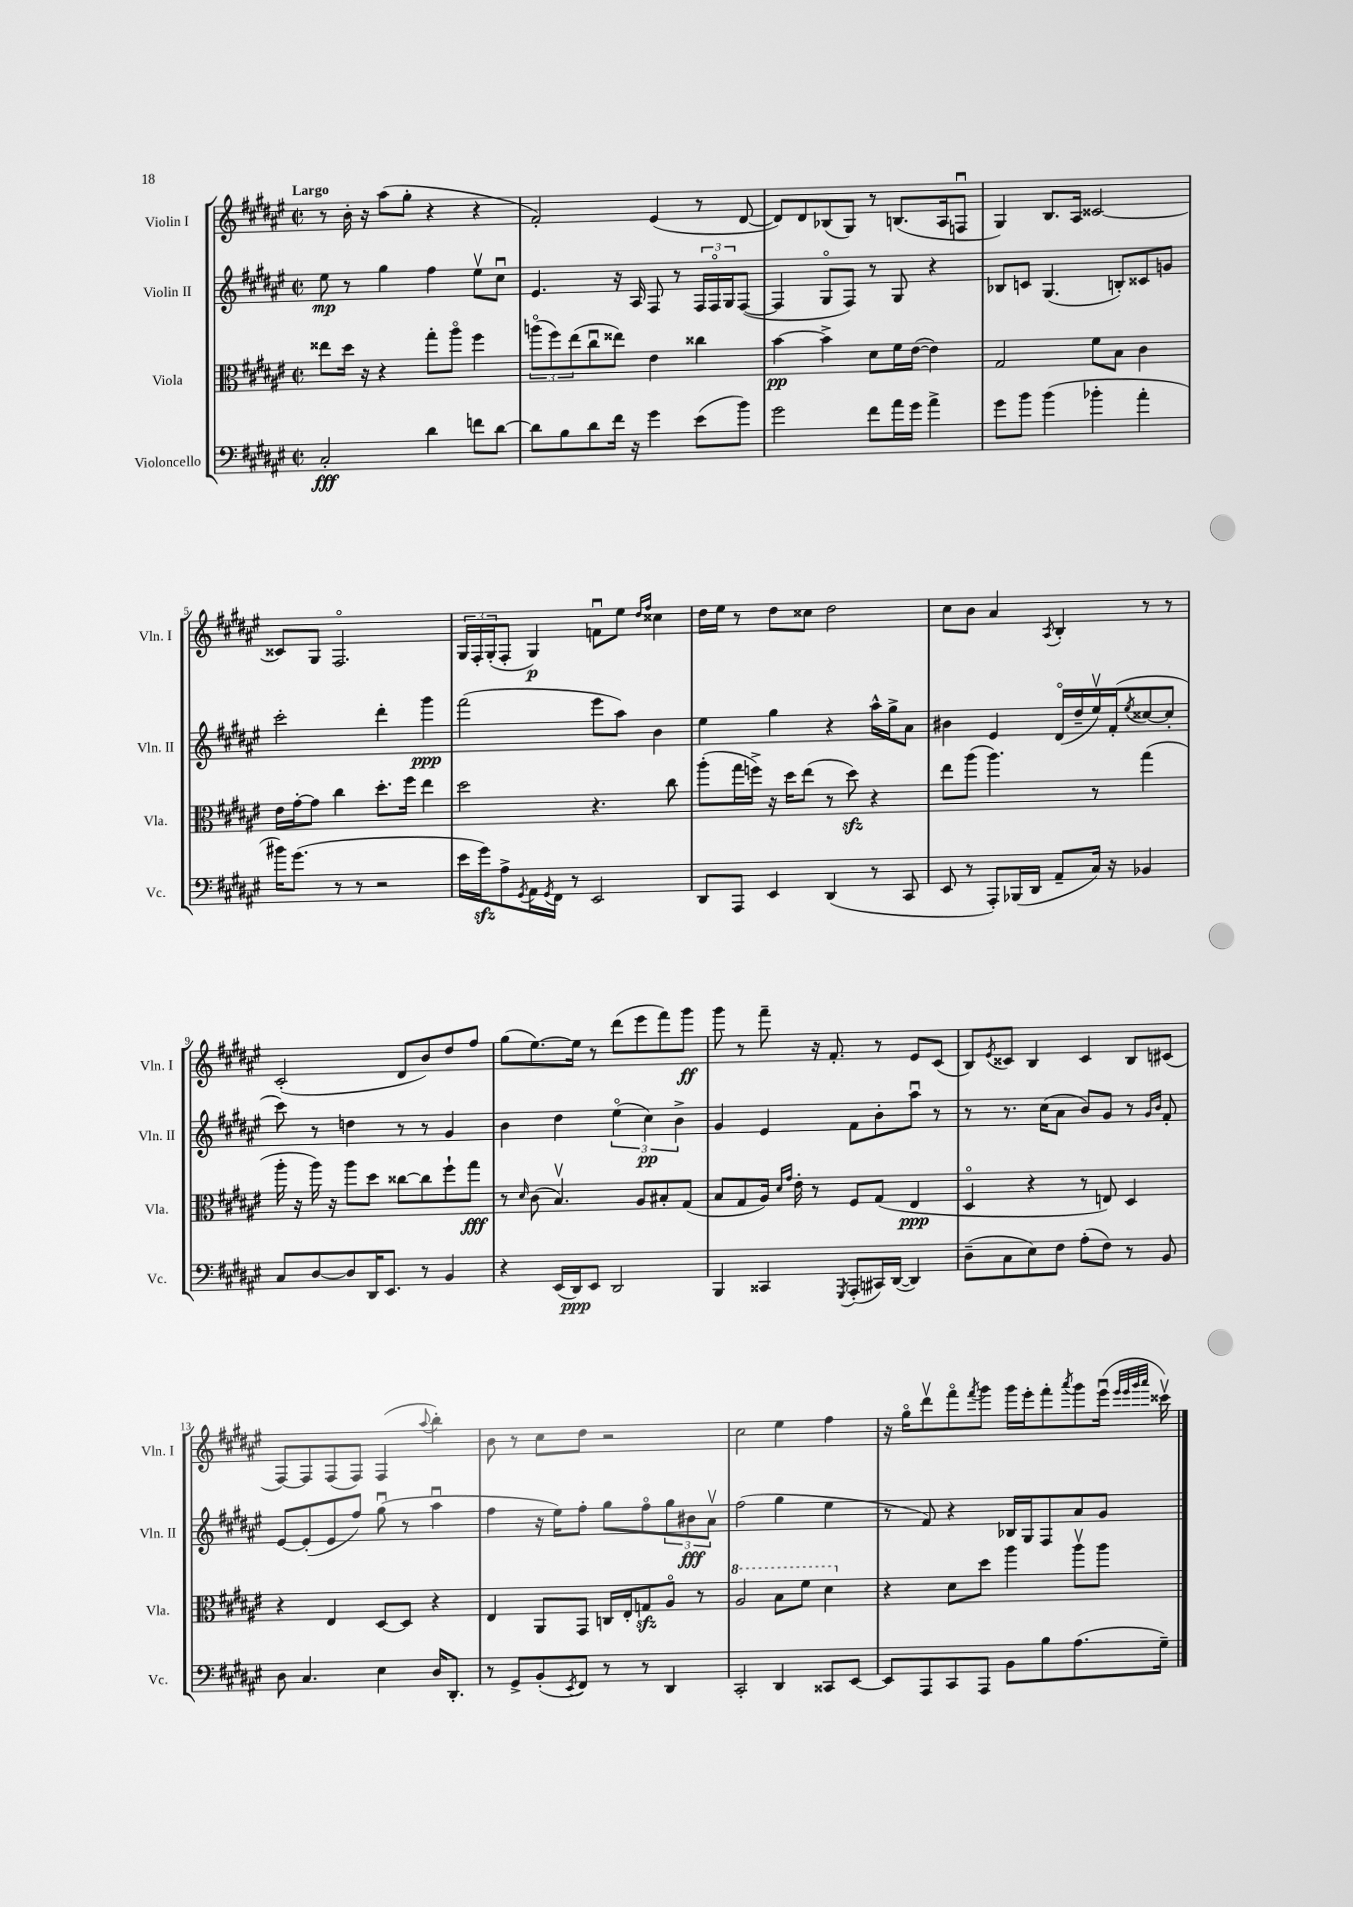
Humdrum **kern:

**kern	**dynam	**kern	**dynam	**kern	**dynam	**kern	**dynam
*part4	*part4	*part3	*part3	*part2	*part2	*part1	*part1
*staff4	*staff4	*staff3	*staff3	*staff2	*staff2	*staff1	*staff1
*I"Violoncello	*	*I"Viola	*	*I"Violin II	*	*I"Violin I	*
*I'Vc.	*	*I'Vla.	*	*I'Vln. II	*	*I'Vln. I	*
*clefF4	*	*clefC3	*	*clefG2	*	*clefG2	*
*k[f#c#g#d#a#e#]	*	*k[f#c#g#d#a#e#]	*	*k[f#c#g#d#a#e#]	*	*k[f#c#g#d#a#e#]	*
*M2/2	*	*M2/2	*	*M2/2	*	*M2/2	*
*met(c|)	*	*met(c|)	*	*met(c|)	*	*met(c|)	*
=1	=1	=1	=1	=1	=1	=1	=1
!	!	!	!	!	!	!LO:TX:a:B:t=Largo	!
2C#'/	fff	8ee##X\L	.	8ee#\	mp	8r	.
.	.	16dd#\Jk	.	8r	.	16b'\	.
.	.	16r	.	.	.	16r	.
.	.	4r	.	4gg#\	.	(8aa#\L	.
.	.	.	.	.	.	8gg#'\J	.
4d#\	.	8gg#'\L	.	4ff#\	.	4r	.
.	.	8aa#\J	.	.	.	.	.
8fn\L	.	4ff#\	.	8ee#v\L	.	4r	.
[8d#\J	.	.	.	8cc#u\J	.	.	.
=2	=2	=2	=2	=2	=2	=2	=2
8d#\L]	.	(12aan\L	.	4.e#/	.	2f#'/)	.
.	.	12ff#\)	.	.	.	.	.
8B\	.	.	.	.	.	.	.
.	.	(12ee#\	.	.	.	.	.
8d#\	.	8cc#u\	.	.	.	.	.
16f#\Jk	.	8ee##X\J)	.	16r	.	.	.
16r	.	.	.	16A#/	.	.	.
4g#\	.	4e#\	.	8F#/	.	(4e#/	.
.	.	.	.	8r	.	.	.
(8e#\L	.	4cc##X\	.	24F#/LL	.	8r	.
.	.	.	.	24F#/	.	.	.
.	.	.	.	24G#/J	.	.	.
8b\J)	.	.	.	([8F#/J	.	[8d#/	.
=3	=3	=3	=3	=3	=3	=3	=3
2g#\	.	[4b\	pp	4F#/]	.	8d#/L])	.
.	.	.	.	.	.	8d#/	.
.	.	4b^\]	.	8G#/L	.	(8B-X/	.
.	.	.	.	8F#/J)	.	8G#/J)	.
8f#\L	.	8d#\L	.	8r	.	8r	.
16a#\L	.	16f#\L	.	8G#/	.	(8.Bn/L	.
16g#\JJ	.	([16e#\JJ	.	.	.	.	.
4a#^\	.	4e#\])	.	4r	.	.	.
.	.	.	.	.	.	16A#/k	.
.	.	.	.	.	.	8Fnu/J	.
=4	=4	=4	=4	=4	=4	=4	=4
8g#\L	.	2G#/	.	8B-X/L	.	4G#/)	.
8b\J	.	.	.	8cn/J	.	.	.
(4b\	.	.	.	(4.G#/	.	8.B/L	.
.	.	.	.	.	.	16A#/Jk	.
4b-X'\	.	8f#\L	.	.	.	[2c##X/	.
.	.	8B\J	.	8Bn'/L)	.	.	.
4a#'\	.	4c#\	.	8c##X/	.	.	.
.	.	.	.	8gn/J	.	.	.
!!LO:LB:g=z
=5	=5	=5	=5	=5	=5	=5	=5
16b#X\KL)	.	16e#\LL	.	2ccc#'\	.	8c##X/L]	.
(8.g#\J	.	[16g#'\J	.	.	.	.	.
.	.	8g#\J]	.	.	.	8G#/J	.
8r	.	4cc#\	.	.	.	2.F#/	.
8r	.	.	.	.	.	.	.
2r	.	8.dd#'\L	.	4ddd#'\	.	.	.
.	.	16ff#\Jk	.	.	.	.	.
.	.	4ee#\	.	4ggg#\	ppp	.	.
=6	=6	=6	=6	=6	=6	=6	=6
16e#\LL	.	2dd#\	.	(2fff#\	.	24G#/LL	.
.	.	.	.	.	.	24F#'/	.
16g#zz\J)	.	.	.	.	.	.	.
.	.	.	.	.	.	(24G#'/J	.
8A#^\	.	.	.	.	.	8F#'/J	.
8qGG#/	.	.	.	.	.	.	.
16AA#\L	.	.	.	.	.	4G#/)	p
8qGG#/	.	.	.	.	.	.	.
16FF#\JJ	.	.	.	.	.	.	.
8r	.	.	.	.	.	.	.
2EE#/	.	4.r	.	8eee#\L	.	8fnu\L	.
.	.	.	.	8aa#\J)	.	8ee#\J	.
.	.	.	.	.	.	16qqdd#/LL	.
.	.	.	.	.	.	16qqff#/JJ	.
.	.	.	.	4b\	.	4cc##X\	.
.	.	8cc#\	.	.	.	.	.
=7	=7	=7	=7	=7	=7	=7	=7
8DD#/L	.	(8aa#'\L	.	4ee#\	.	16dd#\LL	.
.	.	.	.	.	.	16ee#\JJ	.
8AAA#/J	.	16gg#\L	.	.	.	8r	.
.	.	16ffn^\JJ)	.	.	.	.	.
4EE#/	.	16r	.	4gg#\	.	8dd#\L	.
.	.	16dd#\KL	.	.	.	.	.
.	.	(8ee#\J	.	.	.	8cc##X\J	.
(4DD#/	.	8r	.	4r	.	2dd#\	.
.	.	8dd#zz\)	.	.	.	.	.
8r	.	4r	.	16aa#^^\LL	.	.	.
.	.	.	.	16gg#^\J	.	.	.
8CC#/	.	.	.	8a#\J	.	.	.
=8	=8	=8	=8	=8	=8	=8	=8
8EE#/	.	8ee#\L	.	4b#X\	.	8cc#\L	.
8r	.	(8aa#\J	.	.	.	8b\J	.
8AAA#'/L)	.	4.aa#\)	.	4e#/	.	4a#/	.
(16BBB-X/L	.	.	.	.	.	.	.
16DD#/JJ	.	.	.	.	.	.	.
.	.	.	.	.	.	8qA#/	.
8AA#~/L	.	.	.	(16d#/LL	.	4B'/	.
.	.	.	.	16dd#~/	.	.	.
16C#/Jk)	.	8r	.	16ee#v/)	.	.	.
16r	.	.	.	(16f#'/J	.	.	.
.	.	.	.	8qee#/	.	.	.
4BB-X/	.	(4gg#\	.	[8cc##X/	.	8r	.
.	.	.	.	8cc##'/J]	.	8r	.
!!LO:LB:g=z
=9	=9	=9	=9	=9	=9	=9	=9
8C#/L	.	16aa#'\	.	8ccc#\)	.	(2c#'/	.
.	.	16r	.	.	.	.	.
[8D#/	.	16aa#\)	.	8r	.	.	.
.	.	16r	.	.	.	.	.
8D#/]	.	8aa#\L	.	4ddn\	.	.	.
16DD#/K	.	8dd#\J	.	.	.	.	.
8.EE#/J	.	.	.	.	.	.	.
.	.	[8cc##X\L	.	8r	.	8d#/L	.
8r	.	8cc##\]	.	8r	.	8b/)	.
4BB/	.	8ff#`\	.	4g#/	.	8dd#/	.
.	.	8gg#\J	fff	.	.	8ff#/J	.
=10	=10	=10	=10	=10	=10	=10	=10
4r	.	8r	.	4b\	.	(8gg#\L	.
.	.	16qqd#/	.	.	.	.	.
.	.	(8c#\	.	.	.	[8.ee#\)	.
(16EE#/LL	.	4.Bv/)	.	4dd#\	.	.	.
16DD#/J)	ppp	.	.	.	.	16ee#\Jk]	.
8EE#/J	.	.	.	.	.	8r	.
2DD#/	.	.	.	(6ee#\	.	(8ddd#\L	.
.	.	8A#/L	.	.	.	8eee#\	.
.	.	.	.	6cc#\)	pp	.	.
.	.	8B#X'/	.	.	.	8fff#\)	.
.	.	.	.	6b^\	.	.	.
.	.	(8G#/J	.	.	.	8ggg#\J	ff
=11	=11	=11	=11	=11	=11	=11	=11
4BBB/	.	8B/L	.	4g#/	.	8ggg#\	.
.	.	8G#/	.	.	.	8r	.
4CC##X/	.	16A#/Jk)	.	4e#/	.	8fff#~\	.
.	.	16qqd#/LL	.	.	.	.	.
.	.	16qqg#/JJ	.	.	.	.	.
.	.	16e#'\	.	.	.	.	.
.	.	8r	.	.	.	16r	.
.	.	.	.	.	.	8.f#'/	.
8qGGG#/	.	.	.	.	.	.	.
(8AAA#'/L	.	8F#/L	.	8f#\L	.	.	.
16CC#X/L)	.	(8G#/J	.	8b'\	.	8r	.
([16DD#/JJ	.	.	.	.	.	.	.
4DD#/])	.	4E#/	ppp	8aa#u\J	.	8e#/L	.
.	.	.	.	8r	.	(8c#/J	.
=12	=12	=12	=12	=12	=12	=12	=12
(8D#~\L	.	4D#/	.	8r	.	8B/L)	.
.	.	.	.	.	.	8qe#/	.
8C#\	.	.	.	8.r	.	8c##X/J	.
8E#\)	.	4r	.	.	.	4B/	.
.	.	.	.	(16cc#\KL	.	.	.
8F#\J	.	.	.	8a#\J	.	.	.
(8A#'\L	.	8r	.	8b/L)	.	4c##/	.
8F#\J)	.	8En/)	.	8g#/J	.	.	.
8r	.	4D#/	.	8r	.	8B/L	.
.	.	.	.	16qqg#/LL	.	.	.
.	.	.	.	16qqb/JJ	.	.	.
8BB/	.	.	.	8f#'/	.	(8c#X/J	.
!!LO:LB:g=z
=13	=13	=13	=13	=13	=13	=13	=13
8D#\	.	4r	.	[8e#/L	.	[8F#/L)	.
4.C#/	.	.	.	(8e#'/]	.	8F#/]	.
.	.	4E#/	.	8e#/	.	(8F#/	.
.	.	.	.	8ff#/J)	.	8F#/J)	.
4E#\	.	[8D#/L	.	(8gg#u\	.	(4F#/	.
.	.	8D#/J]	.	8r	.	.	.
.	.	.	.	.	.	8qqaa#/	.
16D#/KL	.	4r	.	4aa#u\	.	4bb'\)	.
8.DD#'/J	.	.	.	.	.	.	.
=14	=14	=14	=14	=14	=14	=14	=14
8r	.	4E#/	.	4ff#\	.	8b\	.
8GG#^/L	.	.	.	.	.	8r	.
(8BB'/	.	8AA#/L	.	16r	.	8cc#\L	.
.	.	.	.	16ee#\KL)	.	.	.
8qEE#/	.	.	.	.	.	.	.
8FF#/J)	.	8GG#/J	.	8ff#'\J	.	8dd#\J	.
8r	.	16Cn/LL	.	8gg#\L	.	2r	.
.	.	16E#'/J	.	.	.	.	.
8r	.	8Gnzz/	.	8ff#\	.	.	.
4DD#/	.	8A#/J	.	12gg#\	.	.	.
.	.	.	.	12b#X\	fff	.	.
.	.	8r	.	.	.	.	.
.	.	.	.	12a#v\J	.	.	.
=15	=15	=15	=15	=15	=15	=15	=15
*	*	*8va	*	*	*	*	*
2CC#'/	.	2a#/	.	(2ff#\	.	2cc#\	.
4DD#/	.	8b\L	.	4gg#\	.	4ee#\	.
.	.	8ff#\J	.	.	.	.	.
8CC##X/L	.	4dd#\	.	4ee#\	.	4ff#\	.
[8EE#/J	.	.	.	.	.	.	.
=16	=16	=16	=16	=16	=16	=16	=16
*	*	*X8va	*	*	*	*	*
8EE#/L]	.	4r	.	8r	.	16r	.
.	.	.	.	.	.	16gg#\KL	.
8AAA#/	.	.	.	8f#/)	.	8ddd#v\	.
8CC#/	.	8d#\L	.	4r	.	8fff#\	.
.	.	.	.	.	.	8qfff#/	.
8AAA#/J	.	8dd#\J	.	.	.	8ggg#\J	.
8BB\L	.	4aa#\	.	16B-X/LL	.	16ggg#\LL	.
.	.	.	.	16G#/J	.	16eee#'\J	.
8B\	.	.	.	8F#/	.	8fff#'\	.
.	.	.	.	.	.	8qaaa#/	.
(8.A#\	.	8aa#v\L	.	8a#/	.	8ggg#\	.
.	.	8aa#\J	.	8g#/J	.	(16eee#u\Jk	.
.	.	.	.	.	.	32qqeee#/LLL	.
.	.	.	.	.	.	32qqeee#/	.
.	.	.	.	.	.	32qqggg#/	.
.	.	.	.	.	.	32qqaaa#/JJJ	.
16G#~\Jk)	.	.	.	.	.	16ccc##Xv\)	.
==	==	==	==	==	==	==	==
*-	*-	*-	*-	*-	*-	*-	*-
